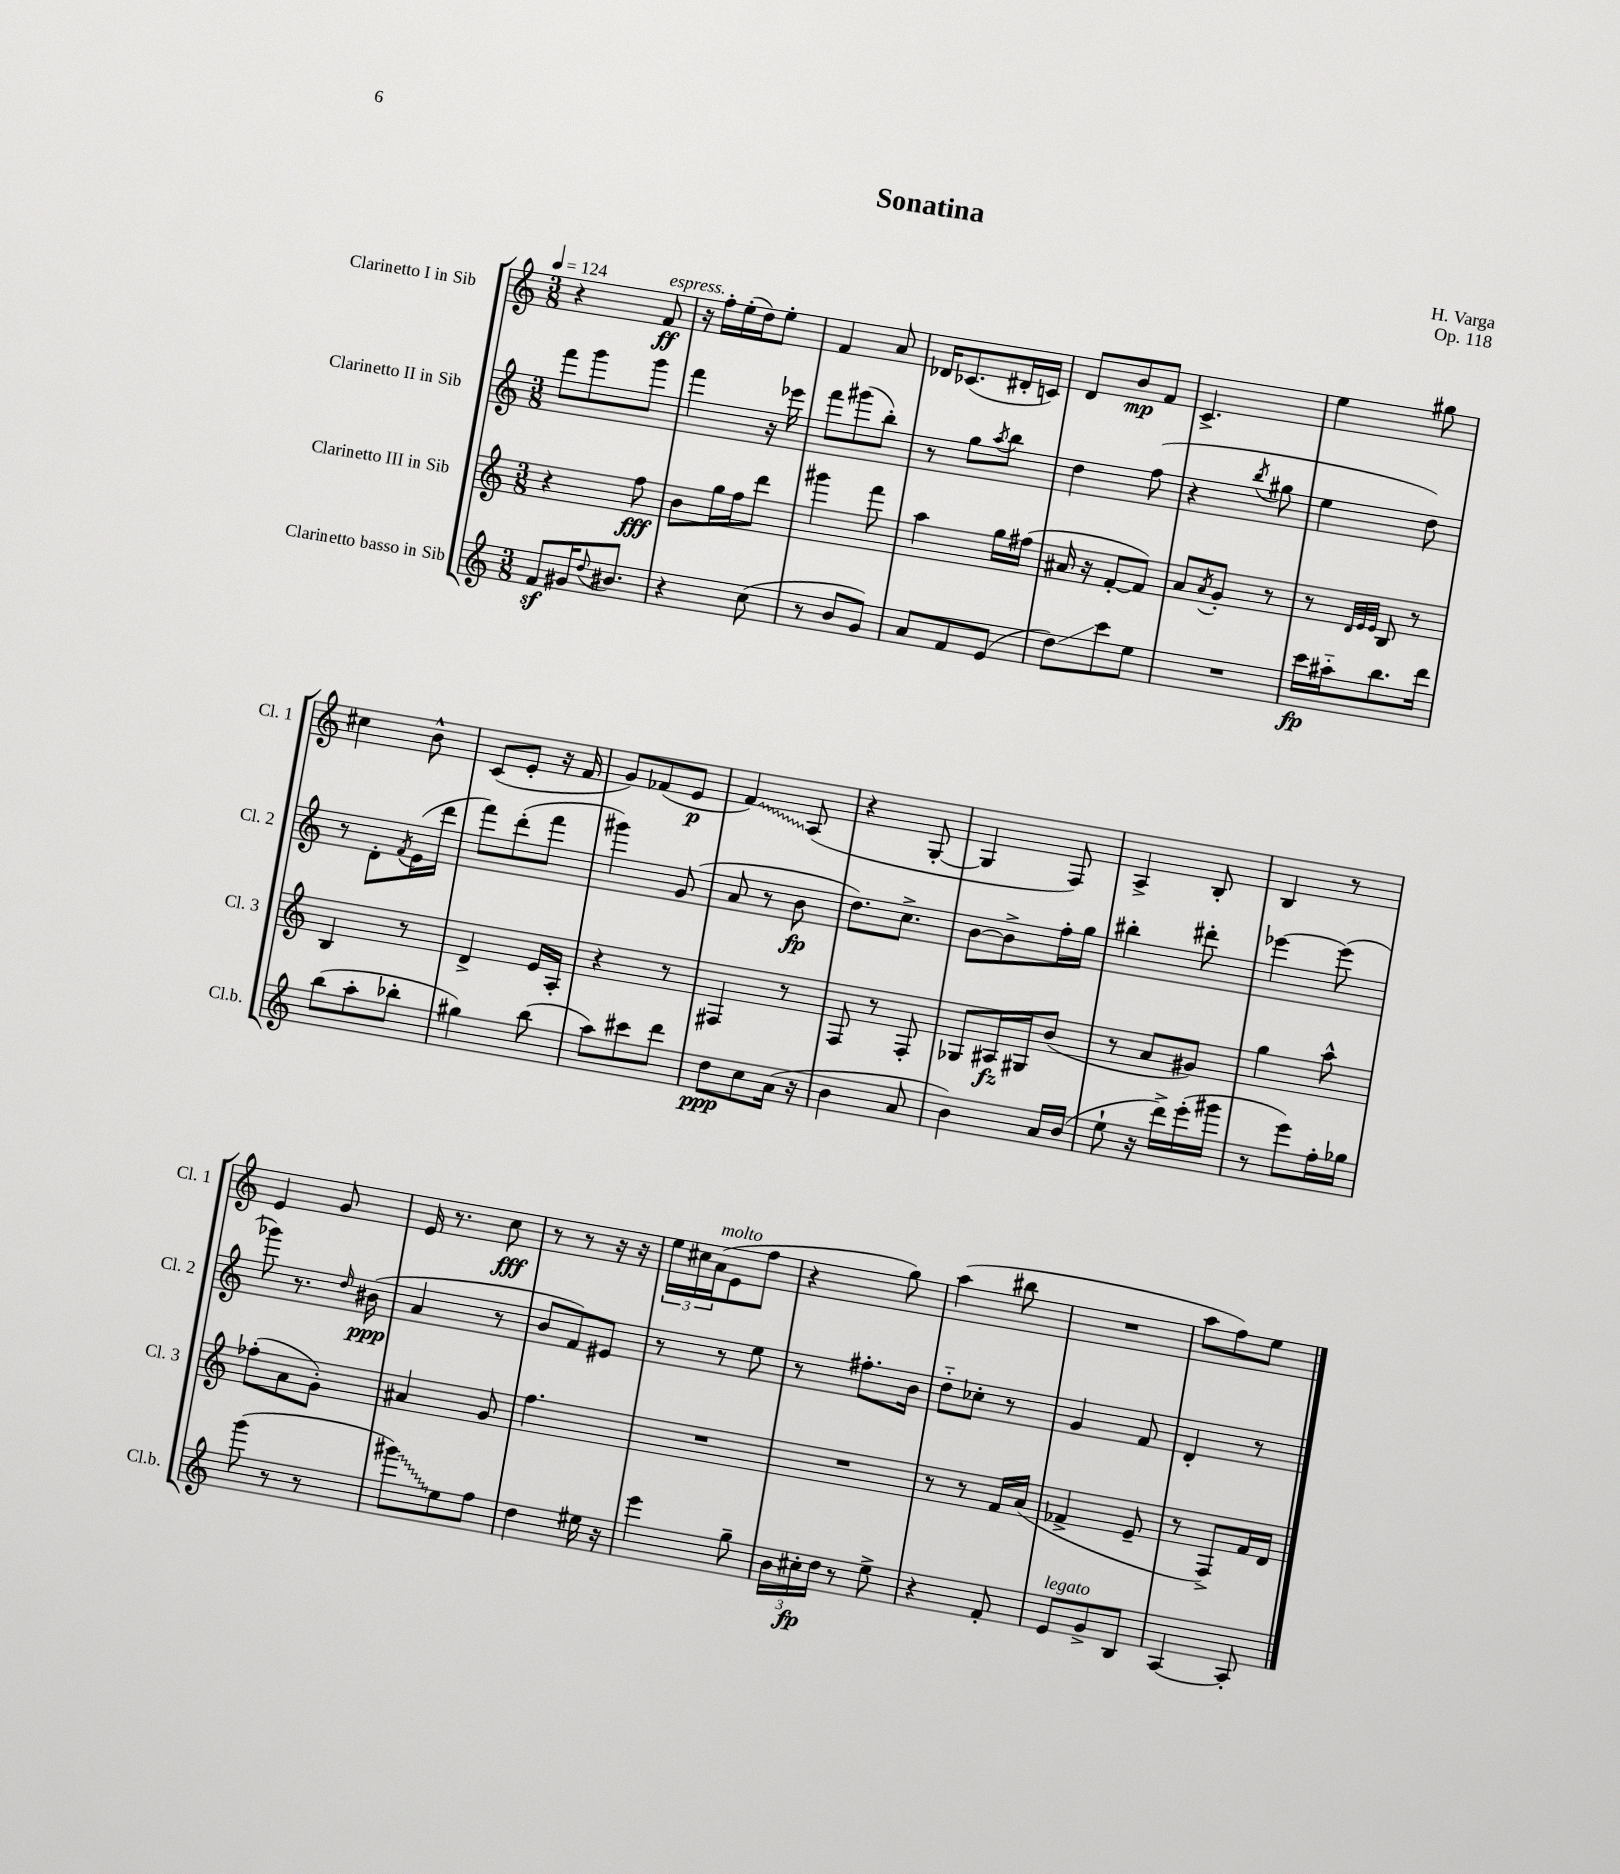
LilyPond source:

\header { title = "Sonatina" composer = "H. Varga" opus = "Op. 118" }
<<
\new StaffGroup <<
\new Staff = "s0" \with { instrumentName = "Clarinetto I in Sib" shortInstrumentName = "Cl. 1" } {
    \clef treble \key c \major \numericTimeSignature \time 3/8 \tempo 4 = 124
    r4 f'8\ff^\markup { \italic "espress." } |
    r16 f''16-. e''16-.( d''16) e''8-. |
    f'4 a'8 |
    des'16 ces'8.( dis'16-. c'16) |
    d'8 b'8\mp f'8 |
    c'4.-> |
    e''4 gis''8 |
    cis''4 b'8-^ |
    c'8( e'8-. r16 f'16 |
    g'8) fes'8( e'8\p |
    \once \override Glissando.style = #'zigzag f'4\glissando) a8( |
    r4 g8~-. |
    g4 f8) |
    a4-> b8-. |
    b4 r8 |
    e'4 g'8 |
    e'16 r8. c''8\fff |
    r8 r8 r16 r16 |
    \tuplet 3/2 { e''16 cis''16 a'16^\markup { \italic "molto" }( } e'8 f''8 |
    r4 g''8) |
    a''4( bis''8 |
    R4. |
    a''8 f''8) e''8 \bar "|." |
}
\new Staff = "s1" \with { instrumentName = "Clarinetto II in Sib" shortInstrumentName = "Cl. 2" } {
    \clef treble \key c \major \numericTimeSignature \time 3/8
    f'''8 g'''8 g'''8 |
    f'''4 r16 ees'''16 |
    f'''8 gis'''8( b''8-.) |
    r8 g''8 \acciaccatura { a''8 } b''8 |
    d''4 f''8( |
    r4 \acciaccatura { b''8 } gis''8 |
    e''4 d''8) |
    r8 d'8-. \acciaccatura { f'8 } e'16( d'''16 |
    f'''8) d'''8-.( f'''8 |
    gis'''4) g'8( |
    a'8 r8 b'8\fp |
    d''8.) c''8.-> |
    b'8~ b'8-> f''16-. g''16 |
    bis''4-. dis'''8-. |
    ees'''4~ ees'''8( |
    ges'''8) r8. \grace { d''16 } bis'16\ppp( |
    a'4 r8 |
    b'8 f'8) eis'8 |
    r8 r8 e''8 |
    r8 fis''8.-. b'16 |
    d''8-_ ces''8-. r8 |
    g'4 f'8 |
    d'4-. r8 \bar "|." |
}
\new Staff = "s2" \with { instrumentName = "Clarinetto III in Sib" shortInstrumentName = "Cl. 3" } {
    \clef treble \key c \major \numericTimeSignature \time 3/8
    r4 f''8\fff |
    b'8 g''16 f''16 d'''8 |
    gis'''4 f'''8 |
    a''4 g''16 fis''16( |
    ais'16 r16 f'8~-. f'8) |
    a'8 \acciaccatura { a'8 } g'8-. r8 |
    r8 \grace { d'32 e'32 e'32 } b8 r8 |
    b4 r8 |
    d'4-> e'16 a16-. |
    r4 r8 |
    fis4 r8 |
    f8 r8 f8-. |
    ges8 ais16\fz gis16 b'8( |
    r8 a'8 gis'8) |
    g''4 a''8-^ |
    fes''8-.( a'8 g'8-.) |
    ais'4 g'8 |
    f''4. |
    R4. |
    R4. |
    r8 r8 f'16 a'16( |
    fes'4-> e'8-- |
    r8 f8->) f'16 d'16 \bar "|." |
}
\new Staff = "s3" \with { instrumentName = "Clarinetto basso in Sib" shortInstrumentName = "Cl.b." } {
    \clef treble \key c \major \numericTimeSignature \time 3/8
    f'8\sf gis'16 \appoggiatura { d''8 } bis'8. |
    r4 c''8( |
    r8 b'8 g'8) |
    a'8 f'8 e'8( |
    d''8\glissando) c'''8 e''8 |
    R4. |
    c'''16\fp ais''16-_ b''8. d'''16 |
    b''8( a''8-. bes''8-. |
    gis''4) b''8( |
    a''8) cis'''8 d'''8 |
    d''8\ppp c''8 a'16( r16 |
    b'4 a'8 |
    b'4) a'16 b'16( |
    e''8-! r16 d'''16->) e'''16-.( gis'''16 |
    r8 e'''8) f''16-. ges''16 |
    g'''8( r8 r8 |
    \once \override Glissando.style = #'zigzag gis'''8\glissando) e''8 f''8 |
    d''4 eis''16 r16 |
    e'''4 g''8-- |
    \tuplet 3/2 { b'16 cis''16-.\fp d''16 } r8 e''8-> |
    r4 f'8-. |
    e'8^\markup { \italic "legato" } g'8-> b8 |
    a4~ a8-. \bar "|." |
}
>>
>>
\layout { \context { \Score \remove "Bar_number_engraver" } }
